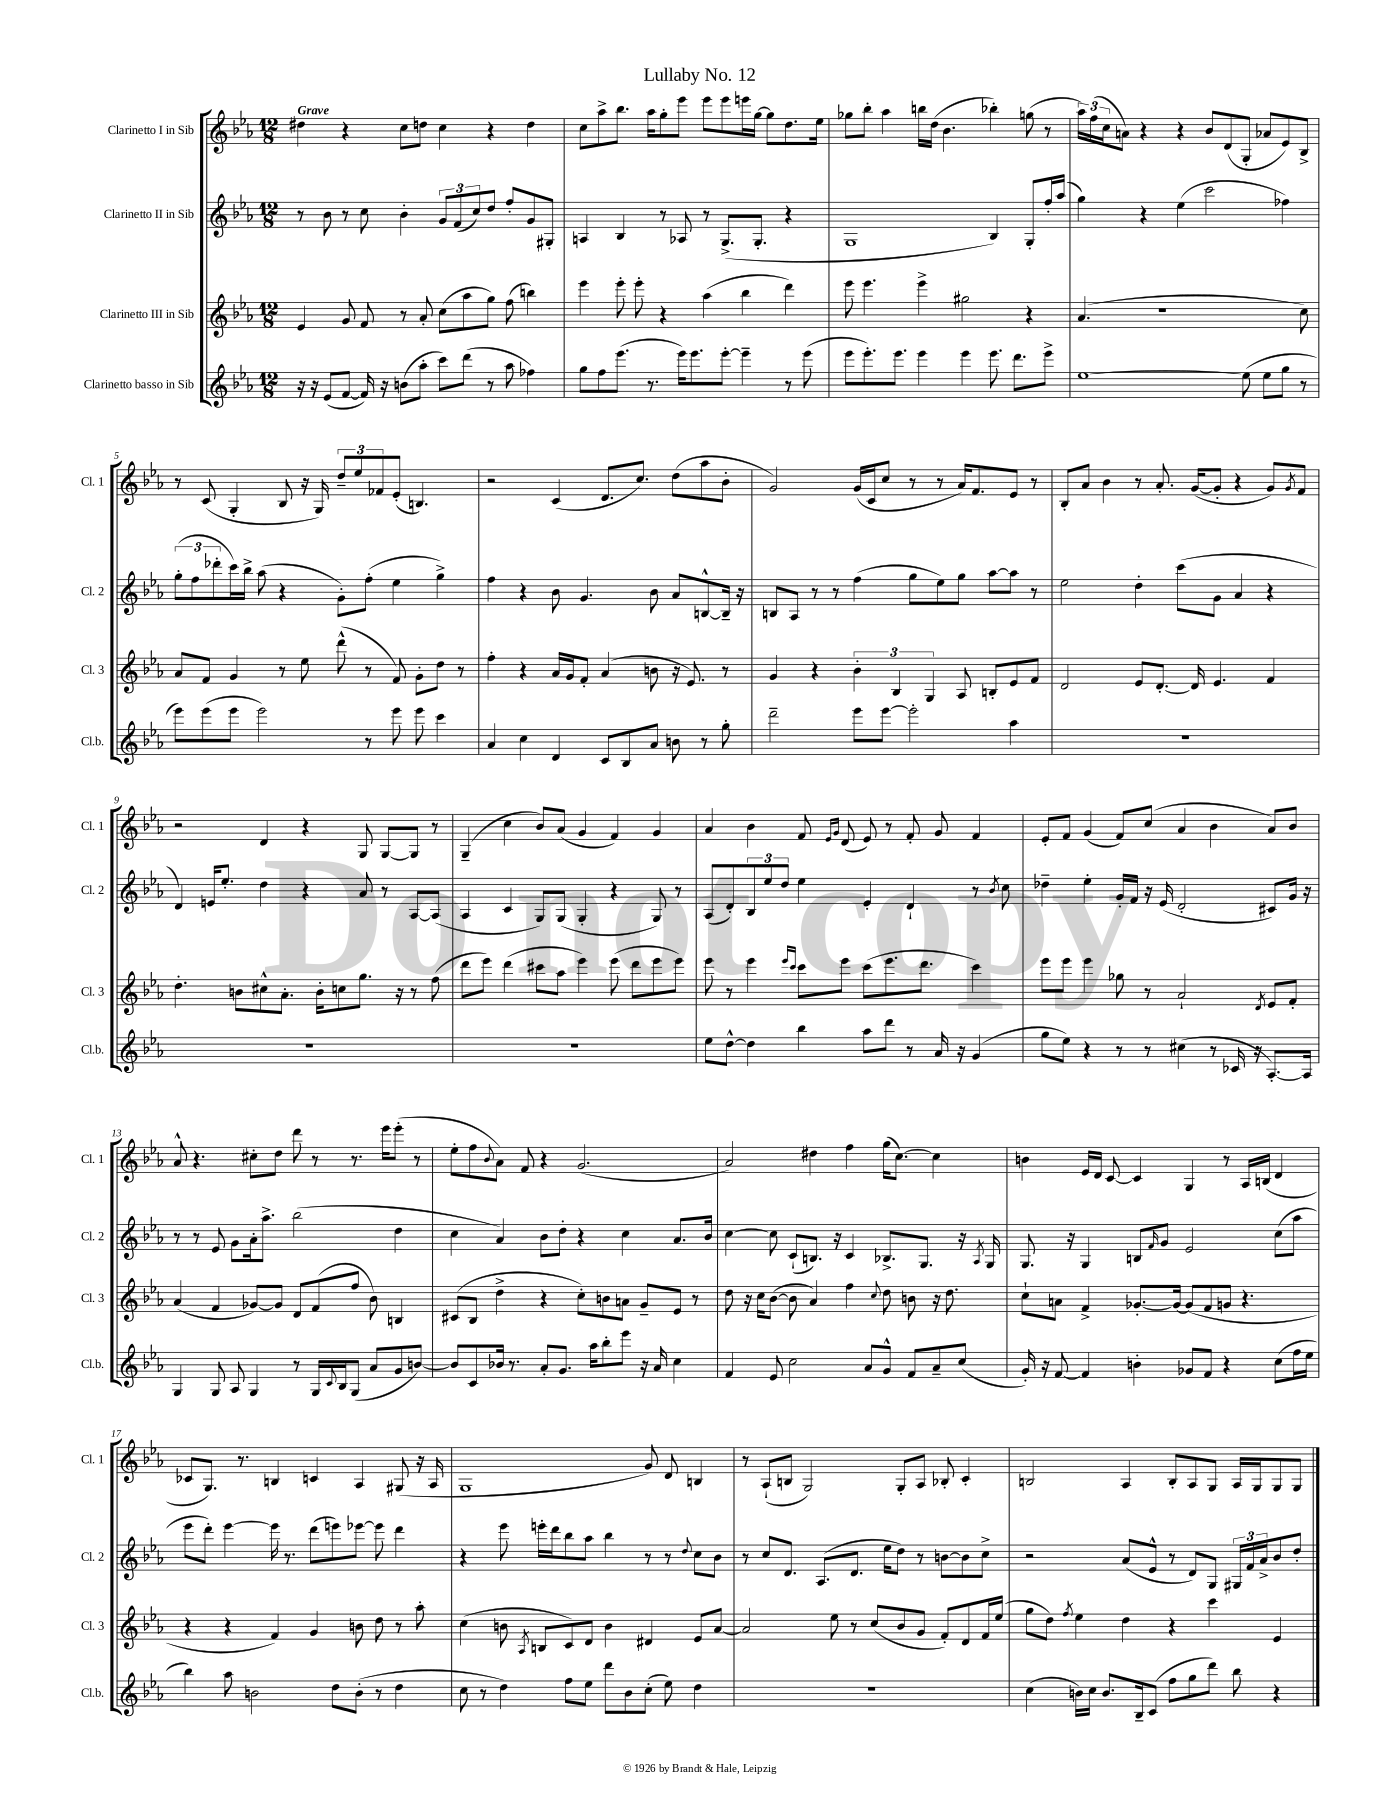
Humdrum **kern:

**kern	**kern	**kern	**kern
*part4	*part3	*part2	*part1
*staff4	*staff3	*staff2	*staff1
*I"Clarinetto basso in Sib	*I"Clarinetto III in Sib	*I"Clarinetto II in Sib	*I"Clarinetto I in Sib
*I'Cl.b.	*I'Cl. 3	*I'Cl. 2	*I'Cl. 1
*clefG2	*clefG2	*clefG2	*clefG2
*k[b-e-a-]	*k[b-e-a-]	*k[b-e-a-]	*k[b-e-a-]
*M12/8	*M12/8	*M12/8	*M12/8
=1	=1	=1	=1
!	!	!	!LO:TX:a:B:t=Grave
16r	4e-/	8r	4dd#X\
16r	.	.	.
(8e-/L	.	8b-\	.
[8f/J	8g/	8r	4r
16f/])	8f/	8cc\	.
16r	.	.	.
(8bn\L	8r	4b-'\	8cc\L
8aa-'\J	8a-'/	.	8ddn\J
8ccc\L)	(8cc\L	12g/L	4cc\
.	.	(12f/	.
(8ddd\J	8aa-\	.	.
.	.	12cc/)	.
8r	8gg\J)	8dd/J	4r
8aa-\	(8ff\	8ff'/L	.
4ff-X\)	4bbn\)	8g/	4dd\
.	.	8G#X'/J	.
=2	=2	=2	=2
8gg\L	4eee-\	4An/	8cc\L
8ff\	.	.	8aa-^\
(8.eee-\J	8eee-'\	4B-/	8.bb-\J
.	8eee-'\	.	.
8.r	.	.	16aa-\KL
.	4r	8r	8gg'\
16eee-\KL)	.	8A-X/	8eee-\J
8.eee-\	.	.	.
.	(4aa-\	8r	8eee-\L
[8eee-'\J	.	(8.G^/L	8eee-\
4eee-~\]	4bb-\	.	16eeen\L
.	.	8.G'/J	[16gg\JJ
.	.	.	8gg\L]
8r	4ddd\)	4r	8.dd\
(8eee-\	.	.	.
.	.	.	16ee-\Jk
=3	=3	=3	=3
8eee-\L	8eee-\	1G	8gg-X\L
8.eee-'\)	4.eee-\	.	8bb-'\J
.	.	.	4aa-\
8.eee-\J	.	.	.
4eee-\	4eee-^\	.	16bbn\LL
.	.	.	(16dd\JJ
.	.	.	4.b-\
4eee-\	2gg#X\	.	.
8.eee-\	.	4B-/)	4bb-X'\)
8.ddd\L	.	.	.
.	4r	8G'/L	(8ggn\
8eee-^\J	.	16ff'/L	8r
.	.	(16aa-/JJ	.
=4	=4	=4	=4
[1ee-	(4.a-/	4gg\)	24aa-\LL)
.	.	.	(24ff\
.	.	.	24cc\J
.	.	.	8an\J)
.	.	4r	4r
.	1r	.	.
.	.	(4ee-\	4r
.	.	2ccc\	8b-/L
.	.	.	(8d/
(8ee-\]	.	.	8G'/J
8ee-\L	.	.	8a-X/L
8gg\J	.	4ff-X\)	8e-/)
8r	8cc\)	.	8B-^/J
!!LO:LB:g=z
=5	=5	=5	=5
8eee-\L)	8a-/L	(12gg'\L	8r
.	.	12ff\	.
(8eee-\	8f/J	.	(8c/
.	.	12ddd-X'\	.
8eee-\J	4g/	16ccc\L)	4G'/
.	.	16bb-^\JJ	.
2eee-\)	.	(8aa-\	.
.	8r	4r	8B-/
.	8ee-\	.	16r
.	.	.	16G/)
.	(8ddd^^\	8g'\L)	12dd~/L
.	.	.	12ee-/
8r	8r	(8ff'\J	.
.	.	.	12f-X/
8eee-\	8f/)	4ee-\	(8e-'/J
8eee-\	8g'\L	.	4.Bn/)
4ccc\	8dd\J	4gg^\)	.
.	8r	.	.
=6	=6	=6	=6
4a-/	4ff'\	4ff\	2r
4cc\	4r	4r	.
4d/	16a-/LL	8b-\	(4c/
.	16g/J	.	.
.	8f'/J	4.g/	.
8c/L	(4a-/	.	8.d/L
8B-/	.	.	.
.	.	.	8.cc/J)
8a-/J	8bn\	8b-\	.
8bn\	16r	8a-/L	(8dd\L
.	8.e-/)	.	.
8r	.	[8Bn^^/	8aa-\
8gg'\	8r	16B~/Jk]	8b-'\J
.	.	16r	.
=7	=7	=7	=7
2ddd~\	4g/	8Bn/L	2g/)
.	.	8A-/J	.
.	4r	8r	.
.	.	8r	.
8eee-\L	6b-'\	(4ff\	(16g/LL
.	.	.	16c/J
[8eee-\J	.	.	8cc/J
.	6B-/	.	.
2eee-'\]	.	8gg\L	8r
.	6G/	.	.
.	.	8ee-\)	8r
.	8A-/	8gg\J	16a-/KL)
.	.	.	8.f/
.	8Bn'/L	[8aa-\L	.
4aa-\	8e-/	8aa-\J]	8e-/J
.	8f/J	8r	8r
=8	=8	=8	=8
1.r	2d/	2ee-\	8B-'/L
.	.	.	8a-/J
.	.	.	4b-\
.	8e-/L	4dd'\	8r
.	[8.d'/J	.	8.a-'/
.	.	(8ccc\L	.
.	16d/]	.	([16g/KL
.	4.e-/	8g\J	8g'/J]
.	.	4a-/	4r
.	4f/	4r	8g/L)
.	.	.	8qg/
.	.	.	8f/J
!!LO:LB:g=z
=9	=9	=9	=9
1.r	4.dd'\	4d/)	2r
.	.	16en/KL	.
.	.	8.ee-'/J	.
.	8bn\L	.	.
.	8cc#X^^\	4dd\	4d/
.	8.a-'\J	.	.
.	.	4r	4r
.	16b'\KL	.	.
.	8ccn\	.	.
.	8.gg\J	8a-/	8G/
.	.	8r	[8G/L
.	16r	.	.
.	8r	[8A-/L	8G/J]
.	(8ff\	(8A-/J]	8r
=10	=10	=10	=10
1.r	8ddd\L	4A-/	(4G~/
.	8eee-\J)	.	.
.	(4ddd\	4c/	4cc\
.	8ccc#X\L	8G/L)	8b-/L)
.	8aa-\J	(8G/J	(8a-/J
.	4eee-\)	4G'/	4g/
.	(8eee-\	4r	4f/)
.	8ddd\L	.	.
.	8eee-\	8G/)	4g/
.	8eee-\J)	8r	.
=11	=11	=11	=11
8ee-\L	8eee-\	(8A-/L	4a-/
[8dd^^\J	8r	8d'/)	.
4dd\]	4eee-\	12B-/	4b-\
.	.	12ee-/	.
.	.	12dd/J	.
.	16qqeee-/LL	.	.
.	16qqccc/JJ	.	.
4bb-\	8ccc\L	4ee-\	8f/
.	.	.	16qqe-/LL
.	.	.	16qqg/JJ
.	8eee-\J	.	(8d/
8aa-\L	(8ccc\L	4e-'/	8e-/)
8ddd\J	8.eee-\	.	8r
8r	.	4d`/	8f'/
.	8.ddd\J	.	.
16a-/	.	.	8g/
16r	.	.	.
(4g/	4ccc\)	8r	4f/
.	.	8qb-/	.
.	.	8cc\	.
=12	=12	=12	=12
8gg\L	8eee-\L	4dd-X~\	8e-'/L
8ee-\J)	8eee-\J	.	8f/J
4r	4eee-\	4ee-'\	(4g/
8r	8gg-X\	16g'/LL	8f/L)
.	.	16f/JJ	.
8r	8r	16r	(8cc/J
.	.	(16e-/	.
(4cc#X\	2a-`/	2d'/	4a-/
8r	.	.	4b-\
16c-X/	.	.	.
16r	.	.	.
.	8qd/	.	.
[8.A-'/L)	8e-/L	8c#X/L)	8a-/L)
.	8f'/J	16g/Jk	8b-/J
16A-/Jk]	.	16r	.
!!LO:LB:g=z
=13	=13	=13	=13
4G/	(4a-/	8r	8a-^^/
.	.	8r	4.r
8G/	4f/	8e-/	.
8A-/	.	8g\L	.
4G/	[8g-X/L)	16a-'\k	8cc#X'\L
.	.	8.aa-^\J	.
.	8g-/J]	.	8dd\J
8r	8d/L	(2bb-\	8ddd\
16G/LL	(8f/	.	8r
8qqc/	.	.	.
16B-/J	.	.	.
(8G/J	8ff/J	.	8.r
8a-/L	8b-\)	.	.
.	.	.	16eee-\KL
8g/	4Bn/	4dd\	(8eee-'\J
[8bn/J)	.	.	8r
=14	=14	=14	=14
8b/L]	(8c#X/L	4cc\	8ee-'\L
8c/	8B-/J	.	8ff\
.	.	.	8qqb-/
16b-X/Jk	4dd^\	4a-/)	8a-\J)
8.r	.	.	.
.	.	.	8f/
8a-'/L	4r	8b-\L	4r
8.g/J	.	8dd'\J	.
.	8cc'\L)	4r	(2.g/
16aa-\KL	.	.	.
8bb-'\	8bn\	.	.
8eee-\J	8an\J	4cc\	.
16r	8g~/L	.	.
16a-/	.	.	.
4cc\	8e-/J	8.a-/L	.
.	8r	.	.
.	.	16b-/Jk	.
=15	=15	=15	=15
4f/	8dd\	[4cc\	2a-/)
.	16r	.	.
.	16cc\KL	.	.
8e-/	([8b-\J	8cc\]	.
2cc\	8b-\]	(8c`/L	.
.	4a-/)	8.Bn/J)	4dd#X\
.	.	16r	.
.	4ff\	4c/	4ff\
8a-/L	.	.	.
.	8qqcc/	.	.
8g^^/J	8dd\	8.B-X^/L	(16gg\KL
.	.	.	[8.cc\J)
8f/L	8bn\	.	.
.	.	8.G/J	.
8a-~/	16r	.	4cc\]
.	8.dd\	.	.
(8cc/J	.	16r	.
.	.	8qA-/	.
.	.	16G/	.
=16	=16	=16	=16
16g'/)	8cc`\L	8.G/	4bn\
16r	.	.	.
[8f/	8an\J	.	.
.	.	16r	.
4f/]	4f^/	4G/	16e-/LL
.	.	.	16d/JJ
.	.	.	[8c/
4bn'\	[8.g-X'/L	8Bn/L	4c/]
.	.	16qqf/	.
.	.	8g/J	.
.	16g-/Jk_	.	.
8g-X/L	(8g-/L]	2e-/	4G/
8f/J	8f/	.	.
4r	8gn/J	.	8r
.	4.r	.	16A-/LL
.	.	.	(16Bn/JJ
(8cc\L	.	(8cc\L	4d/
16ff\L	.	8aa-\J	.
16ee-\JJ	.	.	.
!!LO:LB:g=z
=17	=17	=17	=17
4bb-\)	4r	8eee-\L	8c-X/L
.	.	8ddd'\J)	8.G/J)
8aa-\	4r	[4eee-\	.
.	.	.	8.r
2bn\	.	.	.
.	4f/)	16eee-\]	4Bn/
.	.	8.r	.
.	4g/	(8ddd\L	4cn/
8dd\L	.	8eeen\)	.
(8b'\J	8bn\	[8eee-X\J	4A-/
8r	8dd\	8eee-\]	.
4dd\	8r	4ddd\	(8G#X/
.	8aa-'\	.	16r
.	.	.	16A-/
=18	=18	=18	=18
8cc\	(4cc\	4r	1G
8r	.	.	.
4dd\)	8bn\	8eee-\	.
.	8qA-/	.	.
.	8Bn/L	16eeen'\LL	.
.	.	16ddd\J	.
8ff\L	8c/)	8bb-\	.
8ee-\J	8d/J	8aa-\J	.
8ddd\L	4b\	4bb-\	.
8b-\	.	.	.
(8cc'\J	4d#X/	8r	8g/)
8ee-\)	.	8r	8d/
.	.	8qqdd/	.
4dd\	8e-/L	8cc\L	4Bn/
.	[8a-/J	8b-\J	.
=19	=19	=19	=19
1.r	2a-/]	8r	8r
.	.	8cc/L	(8A-`/L
.	.	8.d/J	8Bn/J
.	.	.	2G/)
.	.	(8.A-/L	.
.	8ee-\	.	.
.	8r	8.d/J	.
.	(8cc/L	.	.
.	.	16ee-\KL	.
.	8b-/	8dd\J)	8G'/L
.	8g/J	8r	8A-/J
.	8f'/L)	[8bn\L	8B-X'/
.	8d/	8b\]	4c'/
.	16f/L	8cc^\J	.
.	(16ee-/JJ	.	.
=20	=20	=20	=20
(4cc\	8gg\L	2r	2Bn/
.	8dd\J)	.	.
.	8qff/	.	.
16bn\LL)	4ee-\	.	.
16cc\JJ	.	.	.
8.b/L	.	.	.
.	4dd\	(8a-/L	4A-/
16B-~/k	.	.	.
(8c/J	.	8e-^^/J	.
8ff\L	4r	8r	8B'/L
8gg\	.	8d/L)	8A-/
8ddd\J)	4ccc\	8G/J	8G/J
8bb-\	.	24G#X/LL	16A-/LL
.	.	24f/	.
.	.	.	16G/J
.	.	24a-^/J	.
4r	4e-/	8b-/	8G/
.	.	8dd'/J	8G/J
==	==	==	==
*-	*-	*-	*-
